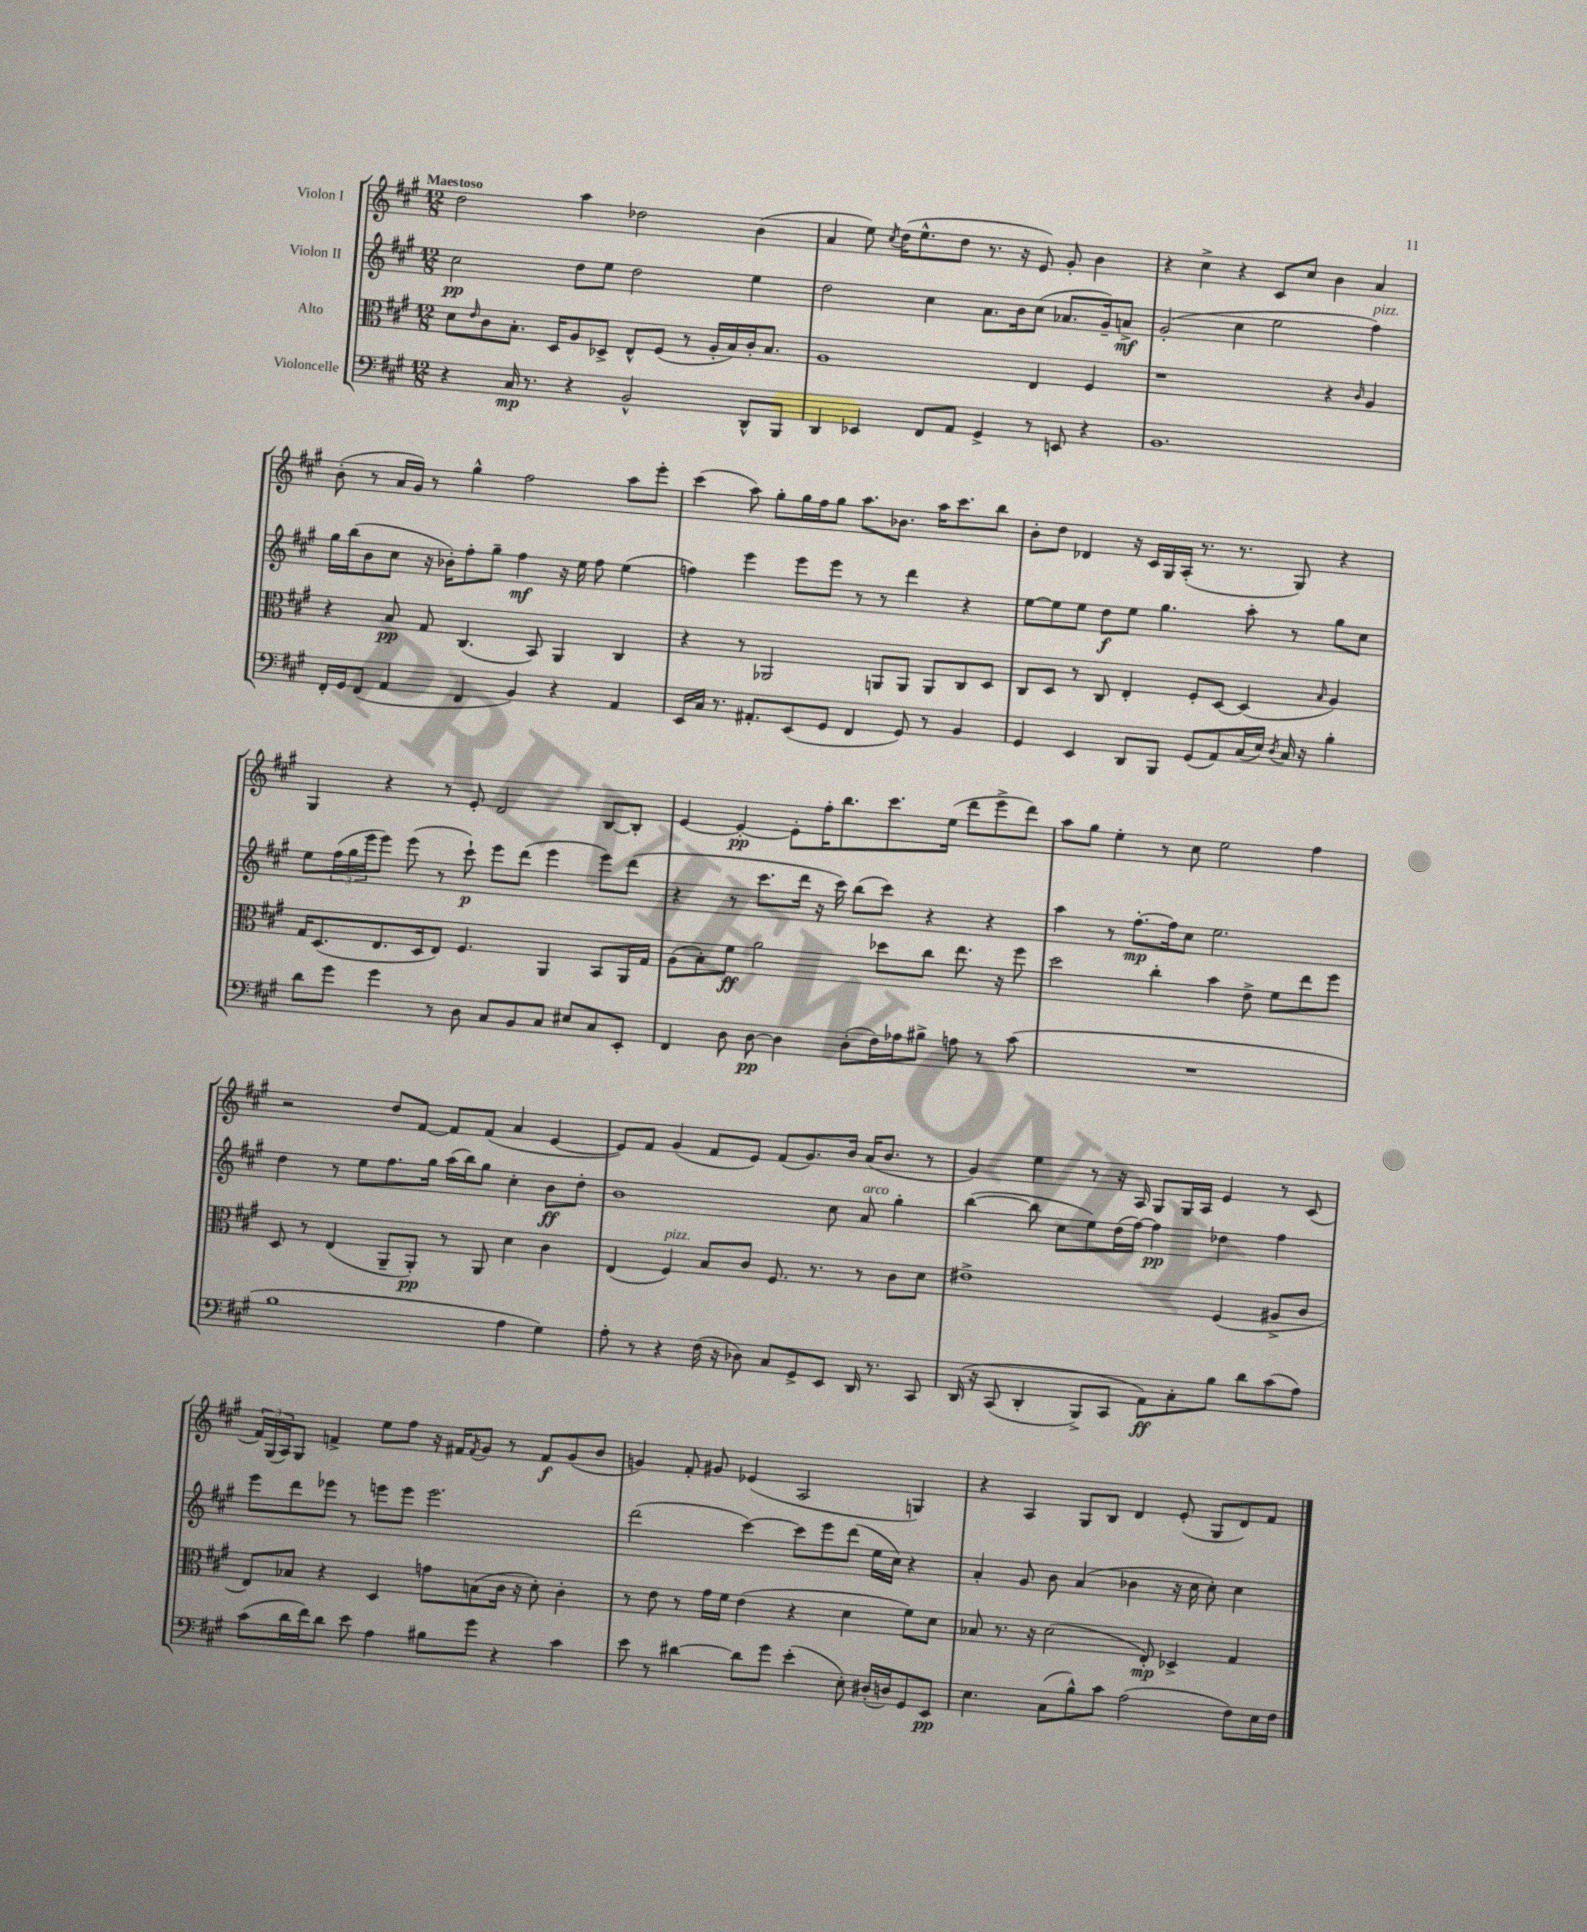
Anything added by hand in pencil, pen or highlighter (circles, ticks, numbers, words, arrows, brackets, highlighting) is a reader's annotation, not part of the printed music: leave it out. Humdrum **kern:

**kern	**kern	**kern	**kern
*staff4	*staff3	*staff2	*staff1
*clefF4	*clefC3	*clefG2	*clefG2
*k[f#c#g#]	*k[f#c#g#]	*k[f#c#g#]	*k[f#c#g#]
*M12/8	*M12/8	*M12/8	*M12/8
4r	8d\L	2cc#\	2dd\
.	16qqe/	.	.
.	8c#\	.	.
16C#/	8.B'\J	.	.
8.r	.	.	.
.	16D/LK	.	.
4r	8A/	8dd\L	4aa\
.	8D-^/J	8ee\J	.
2BB^^/	8E^^/L	2dd\	2dd-\
.	(8F#/J	.	.
.	8r	.	.
.	16A'/LL	.	.
.	16B/)	.	.
8DD^^/L	16c#'/J	4ee\	(4b\
.	8.B/J	.	.
8BBB/J	.	.	.
=	=	=	=
4DD/	1A	2dd\	4a/
4EE-/	.	.	8ee\)
.	.	.	8qcc#/
.	.	.	(16dd\LK
.	.	.	8.ee^^\
8FF#/L	.	4cc#\	.
8AA/J	.	.	8dd\J
4GG#^/	.	8.a\L	8.r
.	.	16b\k	16r
8r	4E/	(8cc#\J	8e/)
8EE/	.	8.a-/L	8g#'/
4r	4F#/	.	4b\
.	.	16g#~/k)	.
.	.	8a^/J	.
=	=	=	=
1.BB	1r	(2g#'/	4r
.	.	.	4cc#^\
.	.	4cc#\	4r
.	.	2ee\	8c#/L
.	.	.	8cc#/J
.	4r	.	4b\
.	16qqc#/	.	.
.	4A/	4ff#\)	4a/
=	=	=	=
16FF#'/LL	4r	16gg#\LL	(8b'\
16GG#/J	.	(16bb\J	.
(8FF#/J	.	8b\	8r
4AA/	8B/	8cc#\J	16a/LL
.	.	.	16g#/JJ)
.	8G#/	16r	8r
.	.	16b-'\LK)	.
4FF#/	(4.C#/	8ff#'\	4gg#^^\
.	.	8gg#~\J	.
4BB/)	.	4ff#\	2ff#\
.	8BB/)	.	.
4r	4AA/	16r	.
.	.	16ee\	.
.	.	8ff#\	.
4AA/	4C#/	(4ee\	8aa\L
.	.	.	8eee'\J
=	=	=	=
16EE/LL	4r	4ff\)	(4ccc#\
16C#/JJ	.	.	.
8.r	.	.	.
.	8r	4eee\	8aa\)
8.AA#'/L	.	.	.
.	2AA-/	.	8gg#'\L
(8EE/	.	8eee\L	16gg#\L
.	.	.	16ff#\J
8GG#/J	.	8eee\J	8gg#\J
4FF#/	.	8r	8.aa\L
.	8AA/L	8r	.
.	.	.	8.b-\J
8GG#/)	8AA/J	4ddd\	.
8r	8AA/L	.	16aa\LK
.	.	.	8.ccc#\
4BB/	8C#/	4r	.
.	8D/J	.	8bb\J
=	=	=	=
4GG#/	8C#/L	[8ee\L	8b'\L
.	8D/J	8ee\]	8dd\J
4EE/	8r	8ee\J	4d-/
.	8C#/	8dd\L	.
8DD/L	4E'/	8ee\J	16r
.	.	.	16c#/LL
8BBB/J	.	4.gg#\	16G#/
.	.	.	(16A'/JJ
(8GG#/L	8F#'/L	.	8.r
8AA/)	[8D/J	.	.
.	.	.	8.r
(16C#/L	(4D/]	8aa'\	.
16E/JJ)	.	.	.
8qD/	.	.	.
16C#/	.	8r	8G#/)
16r	.	.	.
.	16qqB/	.	.
4B'\	4A/)	8gg#\L	4r
.	.	8cc#\J	.
=	=	=	=
8d\L	16G#/LK	8ee\L	4G#/
.	(8.D/	.	.
8g#\J	.	(24ff#\L	.
.	.	24gg#\	.
.	.	24eee\J	.
4g#\	8.E/	8eee\J)	4r
.	.	(8eee\	.
.	16D/k	.	.
8r	8E/J)	8r	8r
8D\	4.F#/	8ccc#`\)	8e'/
8C#/L	.	8eee\L	2d/
8BB/	.	(8ddd\J	.
8C#/J	4AA/	4eee\	.
8E#/L	.	.	.
8C#/	8BB/L	8eee\L)	[8B/L
8EE'/J	16AA/L	(8ddd\J	8B'/]J
.	16G#/JJ	.	.
=	=	=	=
4FF#/	(8A\L	4r	[4e/
.	8B'\)	.	.
8D\	8f#\J	8r	4e'/_
[8D\	2a\	8.ccc#\L	.
4D\]	.	.	8e'\]L
.	.	16ddd\Jk	.
.	.	16r	16ff#'\K
.	.	16ccc#\)	8.bb\
(8D'\L	.	(8bb\L	.
16F#\L)	8dd-\L	8ccc#\J)	8.ccc#\
16A-\J	.	.	.
8B#^\J	8cc#\J	4r	.
.	.	.	(16ee\Jk
8A\	8.ee\	.	8ddd\L
8r	.	4r	8eee^\
.	16r	.	.
(8c#\	8ff#\	.	8ddd\J)
=	=	=	=
1.r	2dd\	4aa\	8aa\L
.	.	.	8gg#\J
.	.	8r	4ee'\
.	.	[8.ff#'\L	.
.	4cc#'\	.	8r
.	.	16ff#\]k	.
.	.	8cc#\J	8cc#\
.	4b\	2.ee\	2ee\
.	8e^\	.	.
.	8f#\L	.	.
.	8ee\	.	4ff#\
.	8ff#\J	.	.
=	=	=	=
1B	8D/	4dd\	2r
.	8r	.	.
.	(4E/	8r	.
.	.	8ee\L	.
.	8AA~/L	8.ff#\	8dd/L
.	8AA'/J)	.	[8f#/J
.	.	16gg#\Jk	.
.	8r	(16aa\LL	8f#/]L
.	.	16bb\J)	.
.	8AA/	8gg#\J	(8f#/J
4A\	4d\	4cc#'\	4a/
4G#\)	4c#\	8b\L	[4e/
.	.	8dd'\J	.
=	=	=	=
8A'\	(4E/	1b	8e/]L)
8r	.	.	8f#/J
4r	4F#/)	.	(4g#/
(16F#\	8B/L	.	8f#/L
16r	.	.	.
8D-\)	8c#/J	.	8e/J)
8C#/L	8.F#/	.	(8f#/L
8GG#^/	.	.	8.g#/)
.	8.r	.	.
8EE/J	.	8cc#\	.
.	.	.	16b/Jk
16DD/	8r	8a/	(16a/LK
8.r	.	.	8.b/J
.	8c#\L	4gg#'\	.
8CC#/	8d\J	.	8r
=	=	=	=
&(16DD/	1e#^	([4bb\	4g#/)
16r	.	.	.
(8CC#/	.	.	.
4DD'/	.	8bb\]	4ee\
.	.	8cc#\L	.
8BBB^/L)	.	8ee\)	8r
8CC#/J	.	(16dd\L	16r
.	.	[16ff#\JJ)	16A/
8AA\L&)	.	4ff#\]	8G#/L
8C#'\	.	.	16G#/L
.	.	.	16A/JJ
8B\J	(4F#/	4dd-\	4e/
8d\L	.	.	.
(8c#\	8A#^/L	4ff#\	8r
8A\J)	8c#/J	.	(8c#/
=	=	=	=
(8c#\L	8E/L)	8eee\L	24f#/LL)
.	.	.	(24G#/
.	.	.	24A/J)
16d\L	8B-/J	8ddd\	8G#/J
16f#\J)	.	.	.
8d\J	4r	8eee-\J	4f^/
8e\	.	8r	.
4A\	4D/	8eee\L	8ee\L
.	.	8eee\J	8ff#\J
8B#\L	8g\L	2.eee\	16r
.	.	.	16f#/LK
.	.	.	8qf#/
8g#\J	(8B\	.	8g#/J
4r	16c#\Jk	.	8r
.	16r	.	.
.	8d'\)	.	8f#/L
4c#\	4c#'\	.	(8g#/
.	.	.	8b/J
=	=	=	=
8e\	8r	(2ddd\	4g/)
8r	8e\	.	.
[4d#\	8r	.	8f#'/
.	16g#\LL	.	8g#/
.	16f#\JJ	.	.
8d#\]L	(4e\	[4ccc#\)	(4e-/
8g#\J	.	.	.
(4e'\	4r	8ccc#\]L	2A/
.	.	8eee\	.
8E'\)	4d\	(8ddd\J	.
(16D#'/LL	.	16ee\LL	.
16D/J)	.	16cc#\JJ)	.
8GG#/	8f#\L)	4r	4G/)
8EE/J	8d\J	.	.
=	=	=	=
4.E\	8B-/	4a'/	4r
.	8.r	.	.
.	.	8g#/	4A/
.	16r	.	.
(8C#\L	(2d\	8b\	.
8B^^\)	.	(4a/	8G#/L
8c#\J	.	.	8B/J
(2A\	.	4b-\	4d/
.	8E'/)	.	.
.	4D-^/	16r	(8e'/
.	.	16cc#\	.
.	.	8cc#'\)	8G#/L
8F#\L)	4G#/	4cc#\	8d/)
16E\L	.	.	8f#/J
16F#\JJ	.	.	.
==	==	==	==
*-	*-	*-	*-
